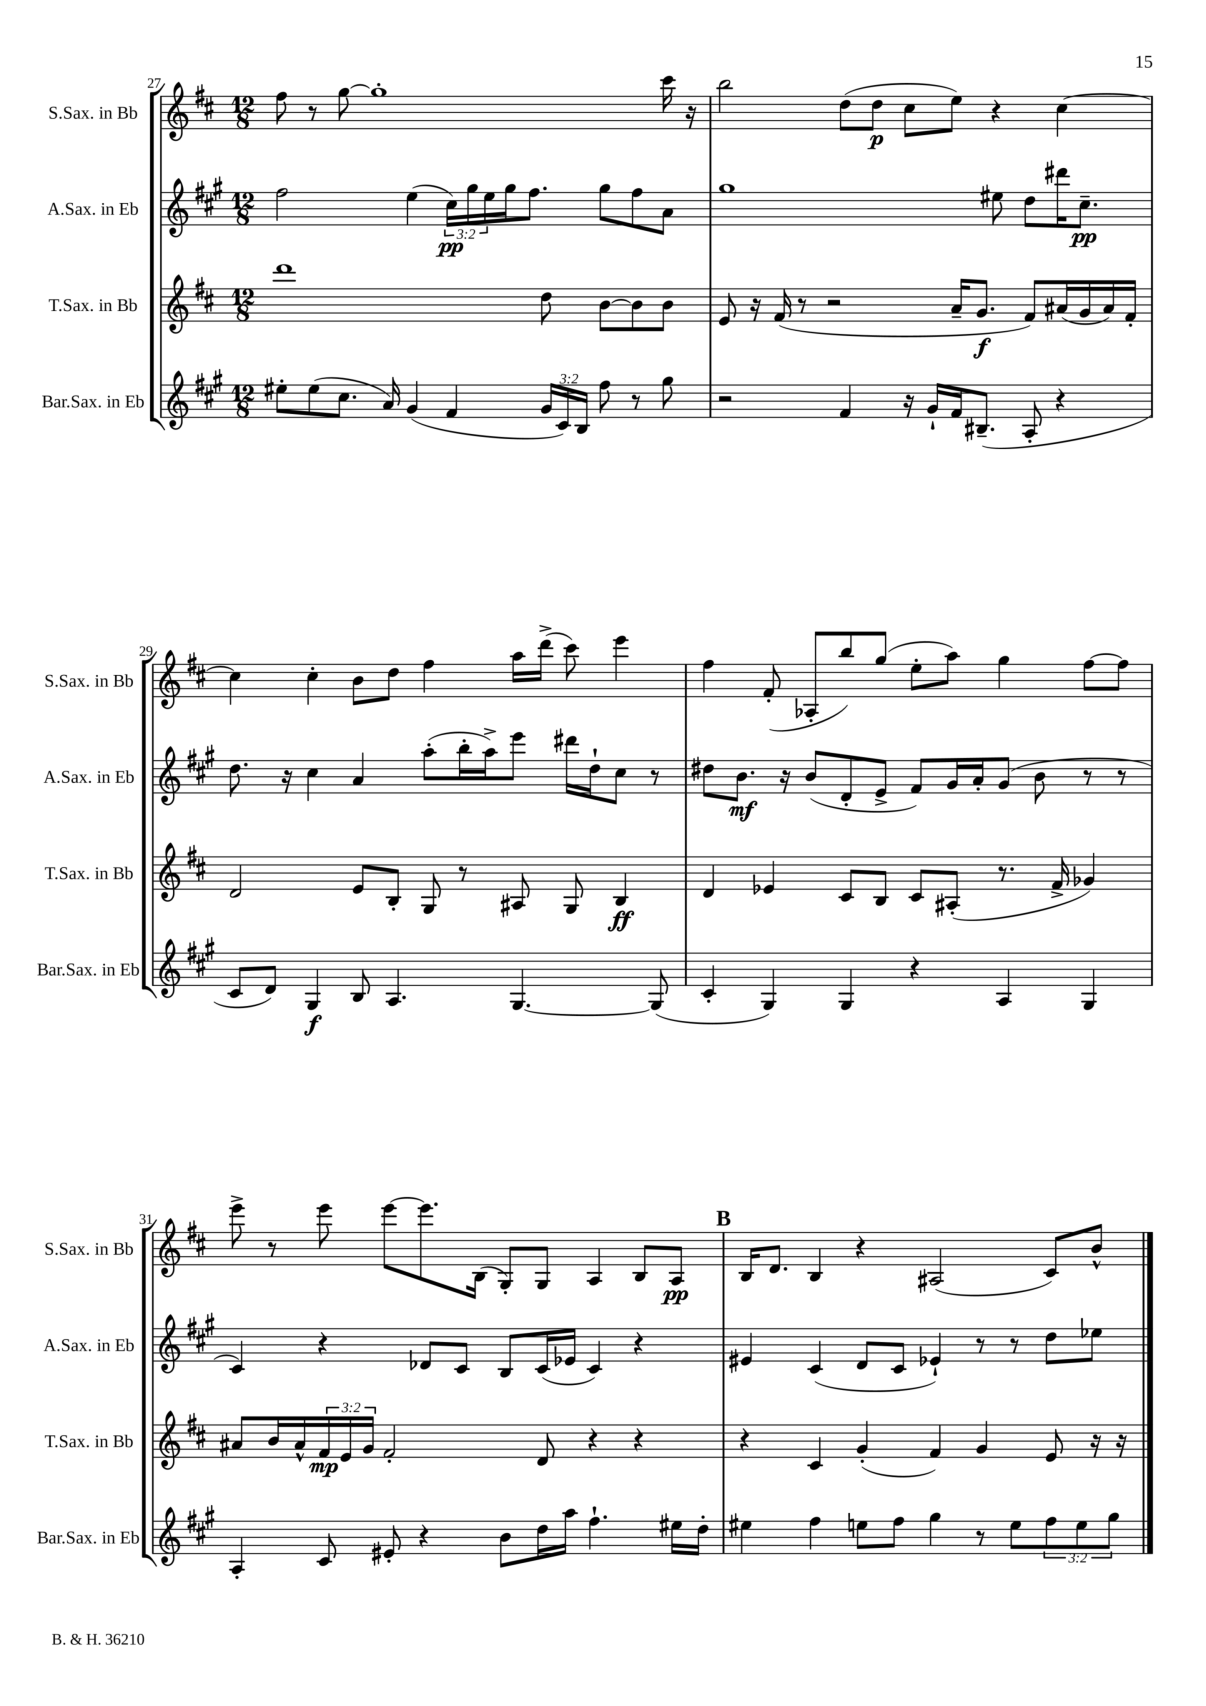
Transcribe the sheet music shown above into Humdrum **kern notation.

**kern	**kern	**kern	**kern
*staff4	*staff3	*staff2	*staff1
*clefG2	*clefG2	*clefG2	*clefG2
*k[f#c#g#]	*k[f#c#]	*k[f#c#g#]	*k[f#c#]
*M12/8	*M12/8	*M12/8	*M12/8
8ee#'	1ddd	2ff#	8ff#
(8ee#	.	.	8r
8.cc#	.	.	[8gg
.	.	.	1gg']
16a)	.	.	.
(4g#	.	(4ee	.
4f#	.	24cc#)	.
.	.	24gg#	.
.	.	24ee	.
.	.	16gg#	.
.	.	8.ff#	.
24g#	8dd	.	.
24c#)	.	.	.
24B	.	.	.
8ff#	[8b	8gg#	.
8r	8b]	8ff#	.
8gg#	8b	8a	16ccc#
.	.	.	16r
=	=	=	=
2r	8e	1gg#	2bb
.	16r	.	.
.	(16f#	.	.
.	8r	.	.
.	2r	.	.
4f#	.	.	(8dd
.	.	.	8dd
16r	.	.	8cc#
16g#`	.	.	.
16f#	16a~	.	8ee)
(8.B#~	8.g	.	.
.	.	8ee#	4r
8A'	8f#)	8dd	.
4r	(16a#	16ddd#	[4cc#
.	16g	8.cc#~	.
.	16a#)	.	.
.	16f#'	.	.
=	=	=	=
8c#	2d	8.dd	4cc#]
8d)	.	.	.
.	.	16r	.
4G#	.	4cc#	4cc#'
8B	8e	4a	8b
4.A	8B'	.	8dd
.	8G	(8aa'	4ff#
.	8r	16bb'	.
.	.	16aa^)	.
[4.G#	8A#	8eee	16aa
.	.	.	(16ddd^
.	8G	16ddd#	8ccc#)
.	.	16dd`	.
.	4B	8cc#	4eee
(8G#]	.	8r	.
=	=	=	=
4c#'	4d	8dd#	4ff#
.	.	8.b	.
4G#)	4e-	.	(8f#'
.	.	16r	.
.	.	(8b	8A-'
4G#	8c#	8d'	8bb)
.	8B	8e^	(8gg
4r	8c#	8f#)	8ee'
.	(8A#'	16g#	8aa)
.	.	16a'	.
4A	8.r	(8g#	4gg
.	.	8b	.
.	16f#^	.	.
4G#	4g-)	8r	[8ff#
.	.	8r	8ff#]
=	=	=	=
4A'	8a#	4c#)	8eee^
.	16b	.	8r
.	16a#^^	.	.
8c#	24f#	4r	8eee
.	24e	.	.
.	24g	.	.
8e#'	2f#'	.	[8eee
4r	.	8d-	8.eee]
.	.	8c#	.
.	.	.	(16B
8b	.	8B	8G')
16dd	8d	(16c#	8G
16aa	.	16e-	.
4.ff#`	4r	4c#)	4A
.	4r	4r	8B
16ee#	.	.	8A
16dd'	.	.	.
=	=	=	=
4ee#	4r	4e#	16B
.	.	.	8.d
4ff#	4c#	(4c#	4B
8ee	(4g'	8d	4r
8ff#	.	8c#	.
4gg#	4f#)	4e-`)	(2A#
8r	4g	8r	.
8ee	.	8r	.
12ff#	8e	8dd	8c#)
12ee	.	.	.
.	16r	8ee-	8b^^
12gg#	.	.	.
.	16r	.	.
==	==	==	==
*-	*-	*-	*-
